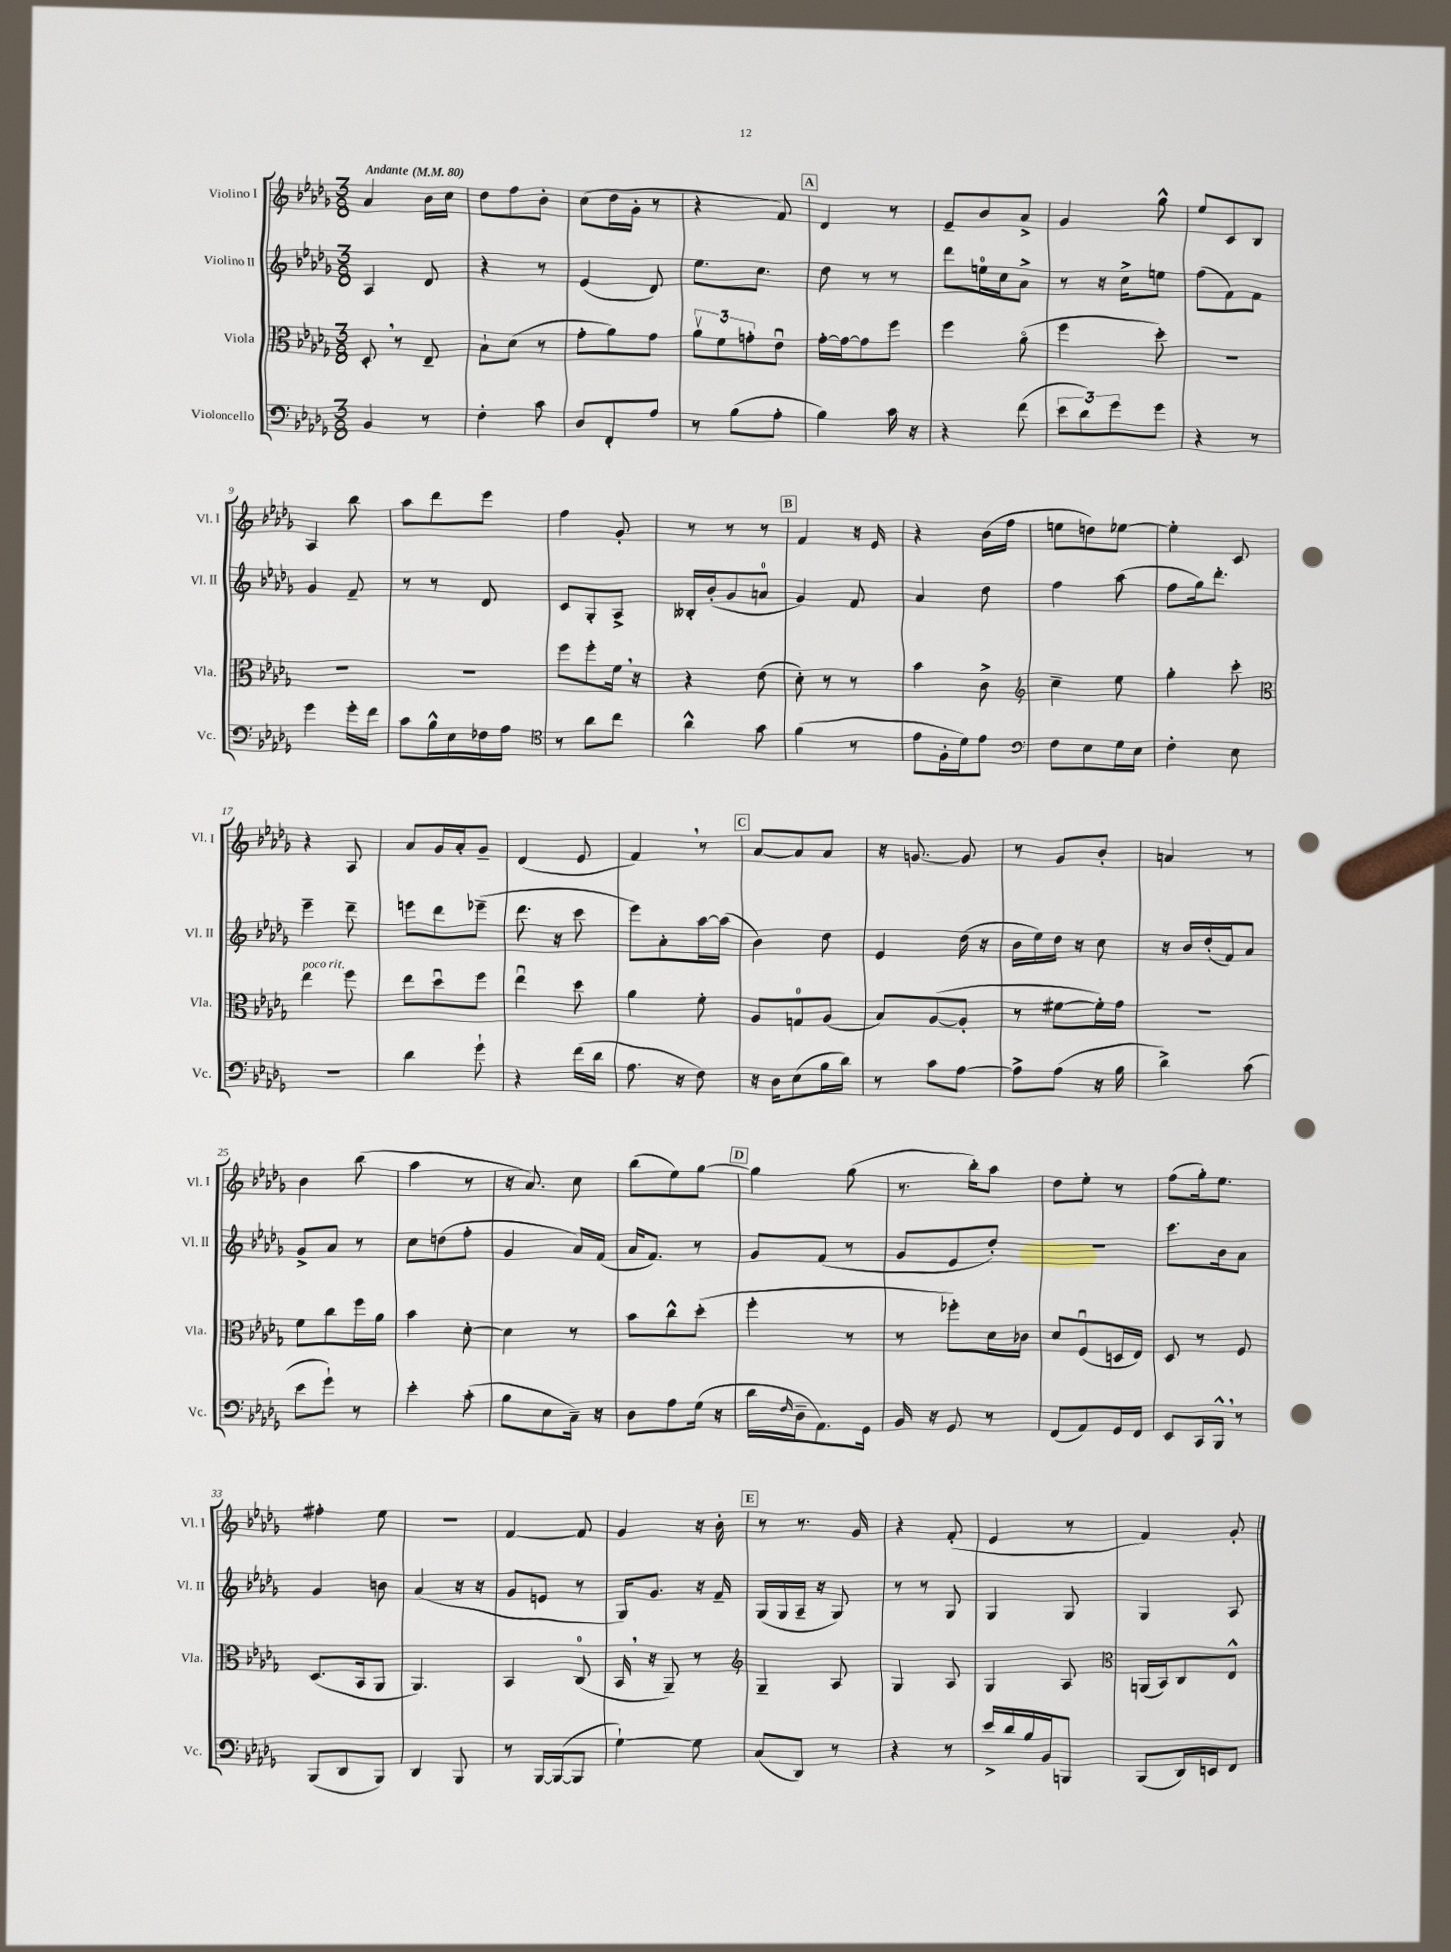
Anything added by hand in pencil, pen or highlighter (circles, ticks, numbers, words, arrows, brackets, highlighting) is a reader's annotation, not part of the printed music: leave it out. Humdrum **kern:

**kern	**kern	**kern	**kern
*part4	*part3	*part2	*part1
*staff4	*staff3	*staff2	*staff1
*I"Violoncello	*I"Viola	*I"Violino II	*I"Violino I
*I'Vc.	*I'Vla.	*I'Vl. II	*I'Vl. I
*clefF4	*clefC3	*clefG2	*clefG2
*k[b-e-a-d-g-]	*k[b-e-a-d-g-]	*k[b-e-a-d-g-]	*k[b-e-a-d-g-]
*M3/8	*M3/8	*M3/8	*M3/8
*MM80	*MM80	*MM80	*MM80
=1	=1	=1	=1
!	!	!	!LO:TX:a:B:t=Andante
4BB-/	8D-',/	4A-/	4a-/
.	8r	.	.
8r	8E-~/	8d-/	16b-\LL
.	.	.	16cc\JJ
=2	=2	=2	=2
4F'\	8B-`\L	4r	8dd-\L
.	(8d-\J	.	8ff\
8c\	8r	8r	8b-'\J
=3	=3	=3	=3
8D-/L	8g-'\L	(4e-/	(8cc\L
8FF'/	8a-\)	.	16dd-\L
.	.	.	16g-'\JJ
8A-/J	8g-\J	8d-/)	8r
=4	=4	=4	=4
8r	12a-v\L	8.ee-\L	4r
.	12f\	.	.
(8B-\L	.	.	.
.	12gn'\	.	.
.	.	8.cc\J	.
8A-'\J	8e-u\J	.	8f/)
!!LO:REH:place=s1:t=A
=5	=5	=5	=5
4B-\)	[16g-'\LL	8dd-\	4d-/
.	16g-\J_	.	.
.	8g-\]	8r	.
16c\	8ff\J	8r	8r
16r	.	.	.
=6	=6	=6	=6
4r	4ff\	8ddd-\L	8e-~/L
.	.	16een\L	8b-/
.	.	16cc\J	.
(8f\	(8a-\	8a-^\J	8a-^/J
=7	=7	=7	=7
12e-\L	4ff\	8r	4g-/
12d-\)	.	.	.
.	.	16r	.
12g-\	.	.	.
.	.	16cc^\KL	.
8g-\J	8dd-'\)	8een\J	8gg-^^\
=8	=8	=8	=8
4r	4.r	(8ff\L	8ee-/L
.	.	8f\)	8c/
8r	.	8f\J	8B-/J
!!LO:LB:g=z
=9	=9	=9	=9
4g-\	4.r	4g-/	4A-/
16g-'\LL	.	8f~/	8bb-\
16f\JJ	.	.	.
=10	=10	=10	=10
8c\L	4.r	8r	8aa-\L
16B-^^\L	.	8r	8ddd-\
16E-\	.	.	.
16F-X\	.	8d-/	8eee-\J
16A-\JJ	.	.	.
=11	=11	=11	=11
*clefC4	*	*	*
8r	8ff\L	8c/L	4ff\
8a-\L	8ff'\	8G-'/	.
8cc\J	16f,\Jk	8A-^/J	8g-'/
.	16r	.	.
=12	=12	=12	=12
4a-^^\	4r	16B--X'/LL	8r
.	.	(16b-'/J	.
.	.	8g-/	8r
8g-\	(8e-\	8an/J	8r
!!LO:REH:place=s1:t=B
=13	=13	=13	=13
(4f\	8d-'\)	4g-/)	4f/
.	8r	.	.
8r	8r	8f/	16r
.	.	.	16e-/
=14	=14	=14	=14
8e-\L	4b-\	4a-/	4r
16F'\L	.	.	.
16d-\J)	.	.	.
8e-\J	8c^\	8dd-\	(16b-\LL
.	.	.	16ff\JJ
=15	=15	=15	=15
*clefF4	*clefG2	*	*
8F\L	4cc~\	4ff\	8een\L
8E-\	.	.	8ddn\)
16G-\L	8ee-\	(8aa-\	[8ee-X\J
16E-\JJ	.	.	.
=16	=16	=16	=16
4F'\	4gg-'\	8ff\L	4ee-'\]
.	.	16gg-\k)	.
.	.	8.ddd-'\J	.
8E-\	8ccc'\	.	8c/
!!LO:LB:g=z
=17	=17	=17	=17
*	*clefC3	*	*
!	!LO:TX:a:i:t=poco rit.	!	!
4.r	4ee-\	4eee-~\	4r
.	8ff\	8ddd-~\	8A-/
=18	=18	=18	=18
4d-\	8ee-\L	8eeen\L	8a-/L
.	8dd-u\	8ddd-\	16g-/L
.	.	.	16a-'/J
8g-`\	8ff\J	(8eee-X~\J	8g-~/J
=19	=19	=19	=19
4r	4ee-u\	8.ddd-\	(4d-/
.	.	16r	.
(16f\LL	8dd-\	8ccc\	8e-/
16d-\JJ	.	.	.
=20	=20	=20	=20
8.A-\	4a-\	8eee-\L)	4f,/)
.	.	8a-'\	.
16r	.	.	.
8F\)	8f'\	[16aa-\L	8r
.	.	(16aa-\JJ]	.
!!LO:REH:place=s1:t=C
=21	=21	=21	=21
16r	8A-/L	4b-\)	[8a-/L
16D-\KL	.	.	.
(8E-\	8Gn/	.	8a-/]
16B-\L	(8A-/J	8dd-\	8a-/J
16d-\JJ)	.	.	.
=22	=22	=22	=22
8r	8B-/L)	4e-/	16r
.	.	.	[8.gn/
8c\L	([8A-/	.	.
[8A-\J	8A-'/J]	(16dd-\	8g/]
.	.	16r	.
=23	=23	=23	=23
8A-^\L]	8r	16b-\LL	8r
.	.	16ee-\)	.
(8A-\J	[8f#X\L	16dd-\JJ	8g-/L
.	.	16r	.
16r	16f#'\L])	8cc\	8b-'/J
16B-\	16g-\JJ	.	.
=24	=24	=24	=24
4d-^\)	4.r	16r	4an/
.	.	16b-/LL	.
.	.	(16dd-'/	.
.	.	16f/J)	.
(8c\	.	8a-/J	8r
!!LO:LB:g=z
=25	=25	=25	=25
8e-\L	8f\L	8g-^/L	4b-\
8g-`\J)	8cc\	8a-/J	.
8r	16ff\L	8r	(8bb-\
.	16a-\JJ	.	.
=26	=26	=26	=26
4e-'\	4b-\	8cc\L	4aa-\
.	.	(8ddn\	.
(8c'\	[8d-'\	8ff'\J	8r
=27	=27	=27	=27
8B-\L	4d-\]	4g-/	16r
.	.	.	8.a-/)
8E-\	.	.	.
16C~\Jk)	8r	16a-/LL)	8cc\
16r	.	(16f/JJ	.
=28	=28	=28	=28
8D-\L	8b-\L	16a-/KL	(8bb-\L
.	.	8.f/J)	.
8A-\	8cc^^\	.	8ee-\)
(16G-\Jk	(8dd-'\J	8r	[8gg-\J
16r	.	.	.
!!LO:REH:place=s1:t=D
=29	=29	=29	=29
16d-\LL	4ff'\	8g-/L	4gg-\]
16qqF/	.	.	.
16D-~\J	.	.	.
8.AA-\)	.	(8f/J	.
.	8r	8r	(8gg-\
16GG-\Jk	.	.	.
=30	=30	=30	=30
16BB-/	8r	8g-/L	8.r
16r	.	.	.
8GG-/	8ff-X'\L)	8e-/	.
.	.	.	16bb-'\KL)
8r	16d-\L	8dd-'/J)	8aa-\J
.	16c-X\JJ	.	.
=31	=31	=31	=31
(8FF/L	8d-/L	4.r	8dd-\L
8AA-/)	(8Fu/	.	8ee-'\J
16GG-/L	16Dn/L	.	8r
16FF/JJ	16E-/JJ)	.	.
=32	=32	=32	=32
8EE-/L	8D-/	8.ccc\L	(8ff\L
16CC/L	8r	.	16gg-'\k)
16BBB-^^,/JJ	.	16b-\k	8.ee-\J
8r	8F/	8a-\J	.
!!LO:LB:g=z
=33	=33	=33	=33
(8BBB-/L	(8.D-/L	4g-/	4ff#X'\
8DD-/	.	.	.
.	16BB-/k	.	.
8BBB-/J)	8AA-/J	8bn\	8ee-\
=34	=34	=34	=34
4DD-/	4.AA-/)	(4a-/	4.r
8BBB-/	.	16r	.
.	.	16r	.
=35	=35	=35	=35
8r	4BB-/	8g-/L	[4f/
[16BBB-/LL	.	8en/J	.
(16BBB-/J_	.	.	.
8BBB-/J]	(8C/	8r	8f/]
=36	=36	=36	=36
[4G-`\)	16BB-,/	16G-/KL)	4g-/
.	16r	8.g-/J	.
.	8AA-~/)	.	.
8G-\]	8r	16r	16r
.	.	16f~/	16b-'\
!!LO:REH:place=s1:t=E
=37	=37	=37	=37
*	*clefG2	*	*
(8C/L	4G-~/	(16G-/LL	8r
.	.	16G-/	.
8DD-/J)	.	16A-~/JJ	8.r
.	.	16r	.
8r	8A-/	8G-/)	.
.	.	.	16g-/
=38	=38	=38	=38
4r	4G-/	8r	4r
.	.	8r	.
8r	8A-/	8G-/	(8f'/
=39	=39	=39	=39
16e-^/LL	4G-/	4G-/	4e-/
16d-/	.	.	.
16B-/	.	.	.
16BB-/J	.	.	.
8BBBn/J	8A-/	8G-/	8r
=40	=40	=40	=40
*	*clefC3	*	*
(8BBB-/L	(16AAn/LL	4G-/	4f/)
.	16BB-/J)	.	.
16DD-/L)	8C/	.	.
16EEn/J	.	.	.
8FF/J	8E-^^/J	8A-/	8g-'/
==	==	==	==
*-	*-	*-	*-
